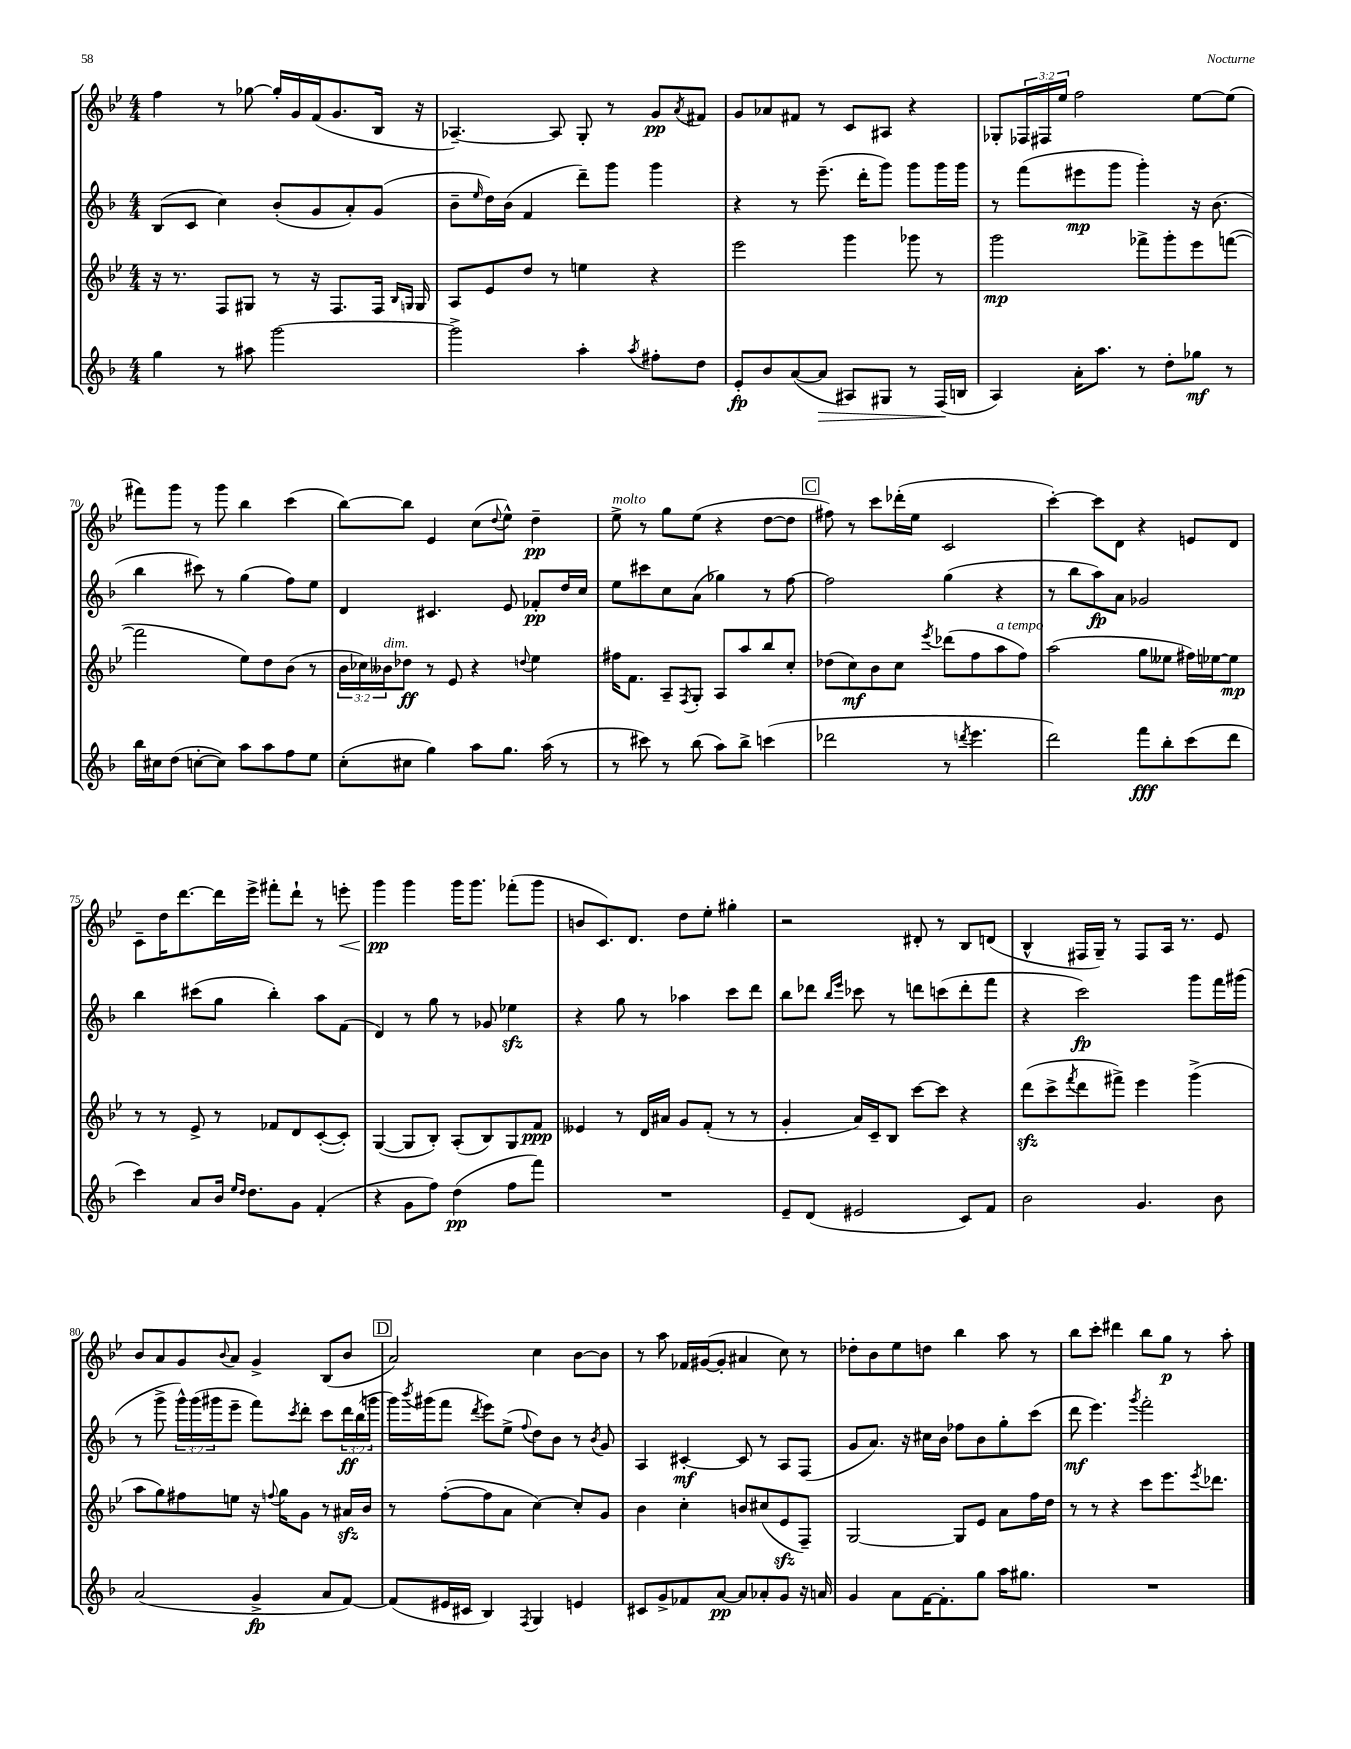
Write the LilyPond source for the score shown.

<<
\new StaffGroup <<
\new Staff = "s0" {
    \clef treble \key bes \major \numericTimeSignature \time 4/4 \override Staff.TupletNumber.text = #tuplet-number::calc-fraction-text
    f''4 r8 ges''8~ ges''16-. g'16 f'16( g'8. bes16 r16 |
    aes4.~--) aes8 g8-. r8 g'8\pp \acciaccatura { a'8 } fis'8 |
    g'8 aes'8 fis'8 r8 c'8 ais8 r4 |
    ges8-. \tuplet 3/2 { fes16 fis16 ees''16 } f''2 ees''8~ ees''8( |
    fis'''8) g'''8 r8 g'''8 bes''4 c'''4( |
    bes''8~) bes''8 ees'4 c''8( \appoggiatura { d''8 } ees''8-^) d''4--\pp |
    ees''8->^\markup { \italic "molto" } r8 g''8 ees''8( r4 d''8~ d''8 |
    \mark \markup { \box "C" } fis''8) r8 c'''8 des'''16-.( ees''16 c'2 |
    c'''4~-.) c'''8 d'8 r4 e'8 d'8 |
    c'8-- d''16 d'''8.~ d'''16 ees'''16-> fis'''8-. d'''8-! r8 e'''8-.\< |
    g'''4\pp\! g'''4 g'''16 g'''8. fes'''8-.( g'''8 |
    b'8 c'8.) d'8. d''8 ees''8-. gis''4-. |
    r2 dis'8-. r8 bes8 d'8( |
    bes4-^ fis16 g16--) r8 fis8 a16 r8. ees'8 |
    bes'8 a'8 g'8 \appoggiatura { bes'8 } a'8 g'4-> bes8( bes'8 |
    \mark \markup { \box "D" } a'2) c''4 bes'8~ bes'8 |
    r8 a''8 fes'16 gis'16~( gis'8-. ais'4 c''8) r8 |
    des''8-. bes'8 ees''8 d''8 bes''4 a''8 r8 |
    bes''8 c'''8-. dis'''4 bes''8 g''8\p r8 a''8-. \bar "|." |
}
\new Staff = "s1" {
    \clef treble \key f \major \numericTimeSignature \time 4/4 \override Staff.TupletNumber.text = #tuplet-number::calc-fraction-text
    bes8( c'8 c''4) bes'8-.( g'8 a'8-.) g'8( |
    bes'8-- \grace { e''16 } d''16) bes'16( f'4 d'''8--) g'''8 g'''4 |
    r4 r8 e'''8.--( d'''16-. g'''8) g'''8 g'''16 g'''16 |
    r8 f'''8( eis'''8\mp g'''8 g'''4-.) r16 bes'8.( |
    bes''4 cis'''8) r8 g''4( f''8) e''8 |
    d'4 cis'4. e'8 fes'8-.\pp d''16 c''16 |
    e''8 cis'''8 c''8 a'8( ges''4) r8 f''8~ |
    \mark \markup { \box "C" } f''2 g''4( r4 |
    r8 bes''8 a''8\fp) a'8 ges'2 |
    bes''4 cis'''8( g''8 bes''4-.) a''8 f'8( |
    d'4) r8 g''8 r8 ges'8 ees''4\sfz |
    r4 g''8 r8 aes''4 c'''8 d'''8 |
    bes''8 des'''8 \grace { bes''16 e'''16 } ces'''8 r8 d'''8 c'''8( d'''8-. f'''8 |
    r4 c'''2\fp) g'''8 f'''16 gis'''16( |
    r8 g'''8-> \tuplet 3/2 { g'''16-^) g'''16( gis'''16 } e'''8-- f'''8) \acciaccatura { c'''8 } d'''8-. c'''8 \tuplet 3/2 { d'''16\ff bes''16( g'''16 } |
    \mark \markup { \box "D" } g'''16) \acciaccatura { bes'''8 } gis'''16( f'''8 \acciaccatura { d'''8 } e'''8) e''8->( \appoggiatura { f''8 } d''8) bes'8 r8 \acciaccatura { bes'8 } g'8 |
    a4 cis'4~-.\mf cis'8 r8 a8 f8( |
    g'8 a'8.) r16 cis''16 bes'16 fes''8 bes'8 g''8-. c'''8( |
    d'''8\mf e'''4.) \acciaccatura { g'''8 } f'''2-. \bar "|." |
}
\new Staff = "s2" {
    \clef treble \key bes \major \numericTimeSignature \time 4/4 \override Staff.TupletNumber.text = #tuplet-number::calc-fraction-text
    r16 r8. f8 gis8 r8 r16 f8. f16 \grace { bes16 g16 } g16 |
    a8 ees'8 d''8 r8 e''4 r4 |
    ees'''2 g'''4 ges'''8 r8 |
    g'''2\mp fes'''8-> g'''8-. ees'''8 f'''8~( |
    f'''2 ees''8) d''8 bes'8( r8 |
    \tuplet 3/2 { bes'16 ces''16) beses'16^\markup { \italic "dim." } } des''8\ff r8 ees'8 r4 \appoggiatura { d''8 } ees''4 |
    fis''16 f'8. a8-- \acciaccatura { f8 } g8-. a8 a''8 bes''8 c''8-. |
    \mark \markup { \box "C" } des''8( c''8\mf) bes'8 c''8 \acciaccatura { ees'''8 } des'''8( f''8 a''8^\markup { \italic "a tempo" } f''8) |
    a''2( g''8 eeses''8 fis''16) ees''16~ ees''8\mp |
    r8 r8 ees'8-> r8 fes'8 d'8 c'8~-.( c'8-.) |
    g4~( g8 bes8-.) a8-.( bes8) g8 f'8\ppp |
    eeses'4 r8 d'16 ais'16 g'8 f'8-.( r8 r8 |
    g'4-. a'16) c'16-- bes8 c'''8~ c'''8 r4 |
    d'''8\sfz( c'''8-> \acciaccatura { f'''8 } d'''8 fis'''8->) ees'''4 g'''4->( |
    a''8 g''8) fis''8 e''8 r16 \appoggiatura { f''8 } g''16 g'8 r8 ais'16\sfz bes'16 |
    \mark \markup { \box "D" } r8 f''8~-.( f''8 a'8 c''4~) c''8-. g'8 |
    bes'4 c''4-. b'8 cis''8( ees'8\sfz f8--) |
    g2~ g8 ees'8 a'8 f''16 d''16 |
    r8 r8 r4 c'''8 ees'''8. \acciaccatura { ees'''8 } des'''8. \bar "|." |
}
\new Staff = "s3" {
    \clef treble \key f \major \numericTimeSignature \time 4/4
    g''4 r8 ais''8 g'''2~ |
    g'''2-> a''4-. \acciaccatura { a''8 } fis''8-. d''8 |
    e'8-.\fp bes'8 a'8~( a'8\> ais8) gis8 r8 f16\!( b16 |
    a4) a'16-. a''8. r8 d''8-. ges''8\mf r8 |
    bes''16 cis''16 d''8( c''8~-. c''8) a''8 a''8 f''8 e''8 |
    c''8-.( cis''8 g''4) a''8 g''8. a''16( r8 |
    r8 cis'''8) r8 bes''8( a''8) bes''8-> c'''4( |
    \mark \markup { \box "C" } des'''2 r8 \acciaccatura { d'''8 } e'''4. |
    d'''2) f'''8\fff bes''8-. c'''8( d'''8 |
    c'''4) a'8 bes'16 \grace { e''16 d''16 } d''8. g'8 f'4-.( |
    r4 g'8 f''8) d''4\pp( f''8 f'''8) |
    R1 |
    e'8-- d'8( eis'2 c'8) f'8 |
    bes'2 g'4. bes'8 |
    a'2( g'4->\fp a'8 f'8~) |
    \mark \markup { \box "D" } f'8( eis'16 cis'16 bes4) \acciaccatura { f8 } g4 e'4 |
    cis'8 g'8-> fes'8 a'8~\pp a'8 aes'8-. g'8 r16 a'16 |
    g'4 a'8 f'16~ f'8.-. g''8 a''16 gis''8. |
    R1 \bar "|." |
}
>>
>>
\layout { \context { \Score currentBarNumber = #66 \override BarNumber.break-visibility = ##(#f #t #t) barNumberVisibility = #(every-nth-bar-number-visible 5) } }
